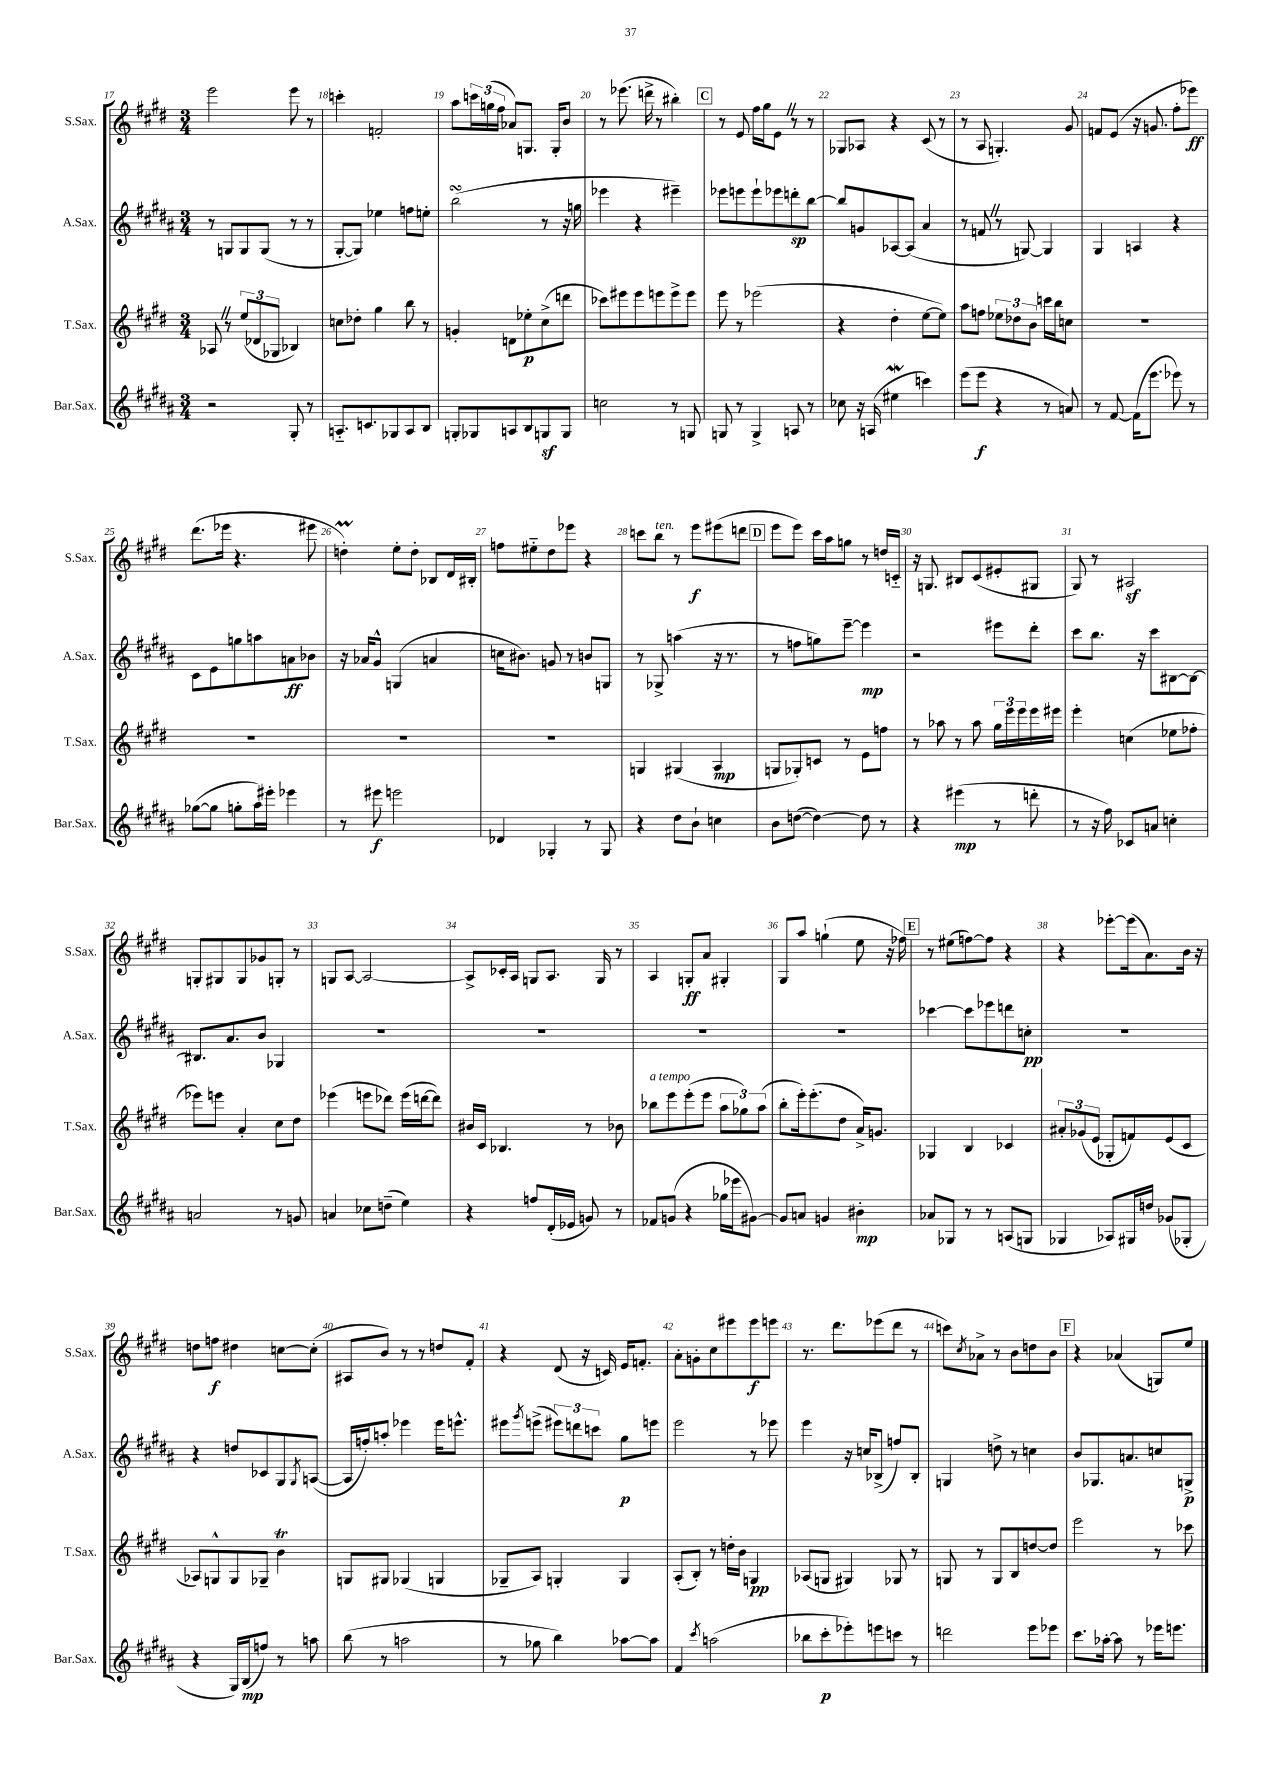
<<
\new StaffGroup <<
\new Staff = "s0" \with { instrumentName = "S.Sax." shortInstrumentName = "S.Sax." } {
    \clef treble \key e \major \numericTimeSignature \time 3/4
    e'''2 e'''8 r8 |
    c'''4-. f'2-. |
    a''8 \tuplet 3/2 { c'''16 g''16( fis''16 } aes'8) g8. g16-. b'8 |
    r8 ees'''8.( d'''16-> r8 bis''4-.) |
    \mark \markup { \box "C" } r8 e'8 fis''16 gis''16 e'8 \once \override BreathingSign.text = \markup { \musicglyph "scripts.caesura.straight" } \breathe r8 r8 |
    ges8 aes8 r4 cis'8( r8 |
    r8 a8 g4.-.) gis'8 |
    f'8 e'8( r16 g'8. fis''8-. ees'''8\ff) |
    dis'''8.( ees'''16 r4. eis'''8 |
    d''4-.\prall) e''8-. d''8-. bes8 dis'16 bis16-. |
    f''8 eis''8-_ dis''8 ees'''8 r4 |
    c'''8 b''8^\markup { \italic "ten." } r8 e'''8\f eis'''8( d'''8 |
    \mark \markup { \box "D" } e'''8 e'''8) cis'''16 a''16 g''8 r8 d''16 c'16-_ |
    r16 g8. bis8 cis'8( eis'8-. gis8 |
    gis8) r8 ais2\sf |
    g8-. gis8 gis8 ges'8 g8-. r8 |
    g8 a8~ a2~ |
    a8-> ces'16-. a16 g8 a8. g16 r8 |
    a4 g8-.\ff a'8 gis4-. |
    gis8 a''8 g''4-!( e''8 r16 fes''16) |
    \mark \markup { \box "E" } r8 eis''8( f''8~) f''8 r4 |
    r4 ees'''8~-. ees'''16( a'8.) b'16 r16 |
    d''8 f''8\f dis''4 c''8~ c''8-.( |
    ais8 b'8) r8 r8 d''8 fis'8-. |
    r4 dis'8( r16 c'16) e'16 f'8.-. |
    a'8-. g'8-. cis''8 eis'''8 eis'''8\f e'''8 |
    r8. dis'''8. ees'''8( dis'''8 r8 |
    c'''8) \acciaccatura { cis''8 } aes'8-> r8 b'8 d''8 b'8 |
    \mark \markup { \box "F" } r4 aes'4( g8) e''8 \bar "|." |
}
\new Staff = "s1" \with { instrumentName = "A.Sax." shortInstrumentName = "A.Sax." } {
    \clef treble \key b \major \numericTimeSignature \time 3/4
    r8 g8 g8 g8( r8 r8 |
    gis8~-. gis8) ees''4 f''8 e''8-. |
    b''2\turn( r8 r16 g''16 |
    ees'''4 r4 eis'''4--) |
    \mark \markup { \box "C" } ees'''8 e'''8 e'''8-! ees'''8 d'''8-.\sp b''8~ |
    b''8 g'8 aes8~ aes8( ais'4 |
    r8 f'8 \once \override BreathingSign.text = \markup { \musicglyph "scripts.caesura.straight" } \breathe r8 g8~) g4 |
    gis4 a4 r4 |
    cis'8 e'8 g''8 a''8 a'8\ff bes'8 |
    r16 aes'16 gis'8-^ g4( a'4 |
    c''16 bis'8.) g'8 r8 b'8 g8 |
    r8 ges8-> a''4( r16 r8. |
    \mark \markup { \box "D" } r8 f''8 g''8) e'''8~-- e'''4\mp |
    r2 eis'''8 dis'''8-. |
    cis'''8 b''8. r16 cis'''8 bis8~ bis8~ |
    bis8. ais'8. b'8 ges4 |
    R2. |
    R2. |
    R2. |
    R2. |
    \mark \markup { \box "E" } ces'''4~ ces'''8 ees'''8 d'''8 c''8-.\pp |
    R2. |
    r4 d''8 ces'8 gis8 \acciaccatura { gis8 } a8~( |
    a16 f''16-.) a''8-. ees'''4 ees'''16 e'''8.-^ |
    eis'''8 \acciaccatura { gis'''8 } e'''8->( \tuplet 3/2 { eis'''8) d'''8 c'''8 } gis''8\p e'''8 |
    e'''2 r8 ees'''8 |
    e'''4 r16 c''16 bes8->( f''8) bes8-. |
    g4 d''8-> r8 c''4 |
    \mark \markup { \box "F" } b'8 ges8. a'8. c''8 g8->\p \bar "|." |
}
\new Staff = "s2" \with { instrumentName = "T.Sax." shortInstrumentName = "T.Sax." } {
    \clef treble \key e \major \numericTimeSignature \time 3/4
    aes8 \once \override BreathingSign.text = \markup { \musicglyph "scripts.caesura.straight" } \breathe r8 \tuplet 3/2 { e''8( des'8 ges8 } bes4) |
    c''8 des''8-. gis''4 b''8 r8 |
    g'4-. d'8 ees''8-.\p cis''8->( d'''8 |
    ces'''8) eis'''8 eis'''8 e'''8 e'''8-> e'''8 |
    \mark \markup { \box "C" } e'''8 r8 ees'''2( |
    r4 dis''4-. e''8~ e''8) |
    a''8 f''8 \tuplet 3/2 { ees''8 des''8 b'8 } c'''16 b''16 c''8 |
    R2. |
    R2. |
    R2. |
    R2. |
    g4 gis4( a4\mp |
    \mark \markup { \box "D" } g8 ges8-.) c'8 r8 e'8 f''8 |
    r8 aes''8 r8 aes''8 \tuplet 3/2 { gis''16 e'''16 e'''16 } e'''16 eis'''16 |
    e'''4-. c''4( ees''8 fes''8-. |
    ees'''8) e'''8 a'4-. cis''8 dis''8 |
    ees'''4( e'''8 des'''8) e'''16( d'''16~ d'''8) |
    bis'16 cis'16 bes4. r8 bes'8 |
    bes''8^\markup { \italic "a tempo" } e'''8 e'''8-.( e'''8 \tuplet 3/2 { a''8 ges''8) a''8( } |
    b''8-. e'''16-.) e'''8.-.( dis''8 a'16->) g'8. |
    \mark \markup { \box "E" } ges4 b4 ces'4 |
    \tuplet 3/2 { ais'8-. ges'8( e'8 } ges8-. f'8) e'8( cis'8 |
    aes8) g8-^ g8 ges8-- b'4\trill |
    g8 gis8 ges4( g4 |
    ges8-- a8) g4-. g4 |
    a8-.( b8-.) r8 d''16-. b'16 g4\pp |
    aes8( g8 gis4) ges8 r8 |
    g8 r8 g8 b8 d''8~ d''8 |
    \mark \markup { \box "F" } e'''2 r8 ces'''8 \bar "|." |
}
\new Staff = "s3" \with { instrumentName = "Bar.Sax." shortInstrumentName = "Bar.Sax." } {
    \clef treble \key b \major \numericTimeSignature \time 3/4
    r2 gis8-. r8 |
    a8.-_ c'8. ges8 a8 b8 |
    g8-. ges8 a8 b8 g8\sf g8 |
    c''2 r8 g8 |
    \mark \markup { \box "C" } g8 r8 g4-> a8 r8 |
    ces''8 r16 a16( eis''4\mordent c'''4) |
    e'''8( e'''8\f r4 r8 a'8) |
    r8 fis'8~ fis'16( e'''8. ees'''8) r8 |
    ges''8~( ges''8 g''8-. ais''16) eis'''16-. ees'''4 |
    r8 eis'''8\f e'''2 |
    des'4 ges4-. r8 ges8 |
    r4 dis''8 b'8-! c''4 |
    \mark \markup { \box "D" } b'8 d''8~( d''4~) d''8 r8 |
    r4 eis'''4\mp( r8 d'''8-. |
    r8 r16 fis''16) ces'8 a'8 c''4-. |
    a'2 r8 g'8 |
    a'4 ces''8 d''8--( e''4) |
    r4 f''8 dis'16-.( ees'16 g'8) r8 |
    fes'8 g'8( r4 ges''16 ees'''16 gis'8~) |
    gis'8 a'8 g'4 bis'4-.\mp |
    \mark \markup { \box "E" } aes'8 ges8 r8 r8 a8( g8 |
    ges4 aes8) gis16 d''16 ges'8( ges8-. |
    r4 gis16) b16\mp( f''8) r8 a''8 |
    b''8( r8 a''2 |
    r8 ges''8 b''4) aes''8~ aes''8 |
    fis'4 \acciaccatura { cis'''8 } a''2( |
    bes''8 cis'''8-.\p ees'''8-.) e'''8 c'''8 r8 |
    d'''2 e'''8 ees'''8 |
    \mark \markup { \box "F" } cis'''8. aes''16~-. aes''8 r8 ees'''16 e'''8. \bar "|." |
}
>>
>>
\layout { \context { \Score currentBarNumber = #17 \override BarNumber.break-visibility = ##(#f #t #t) barNumberVisibility = #all-bar-numbers-visible } }
